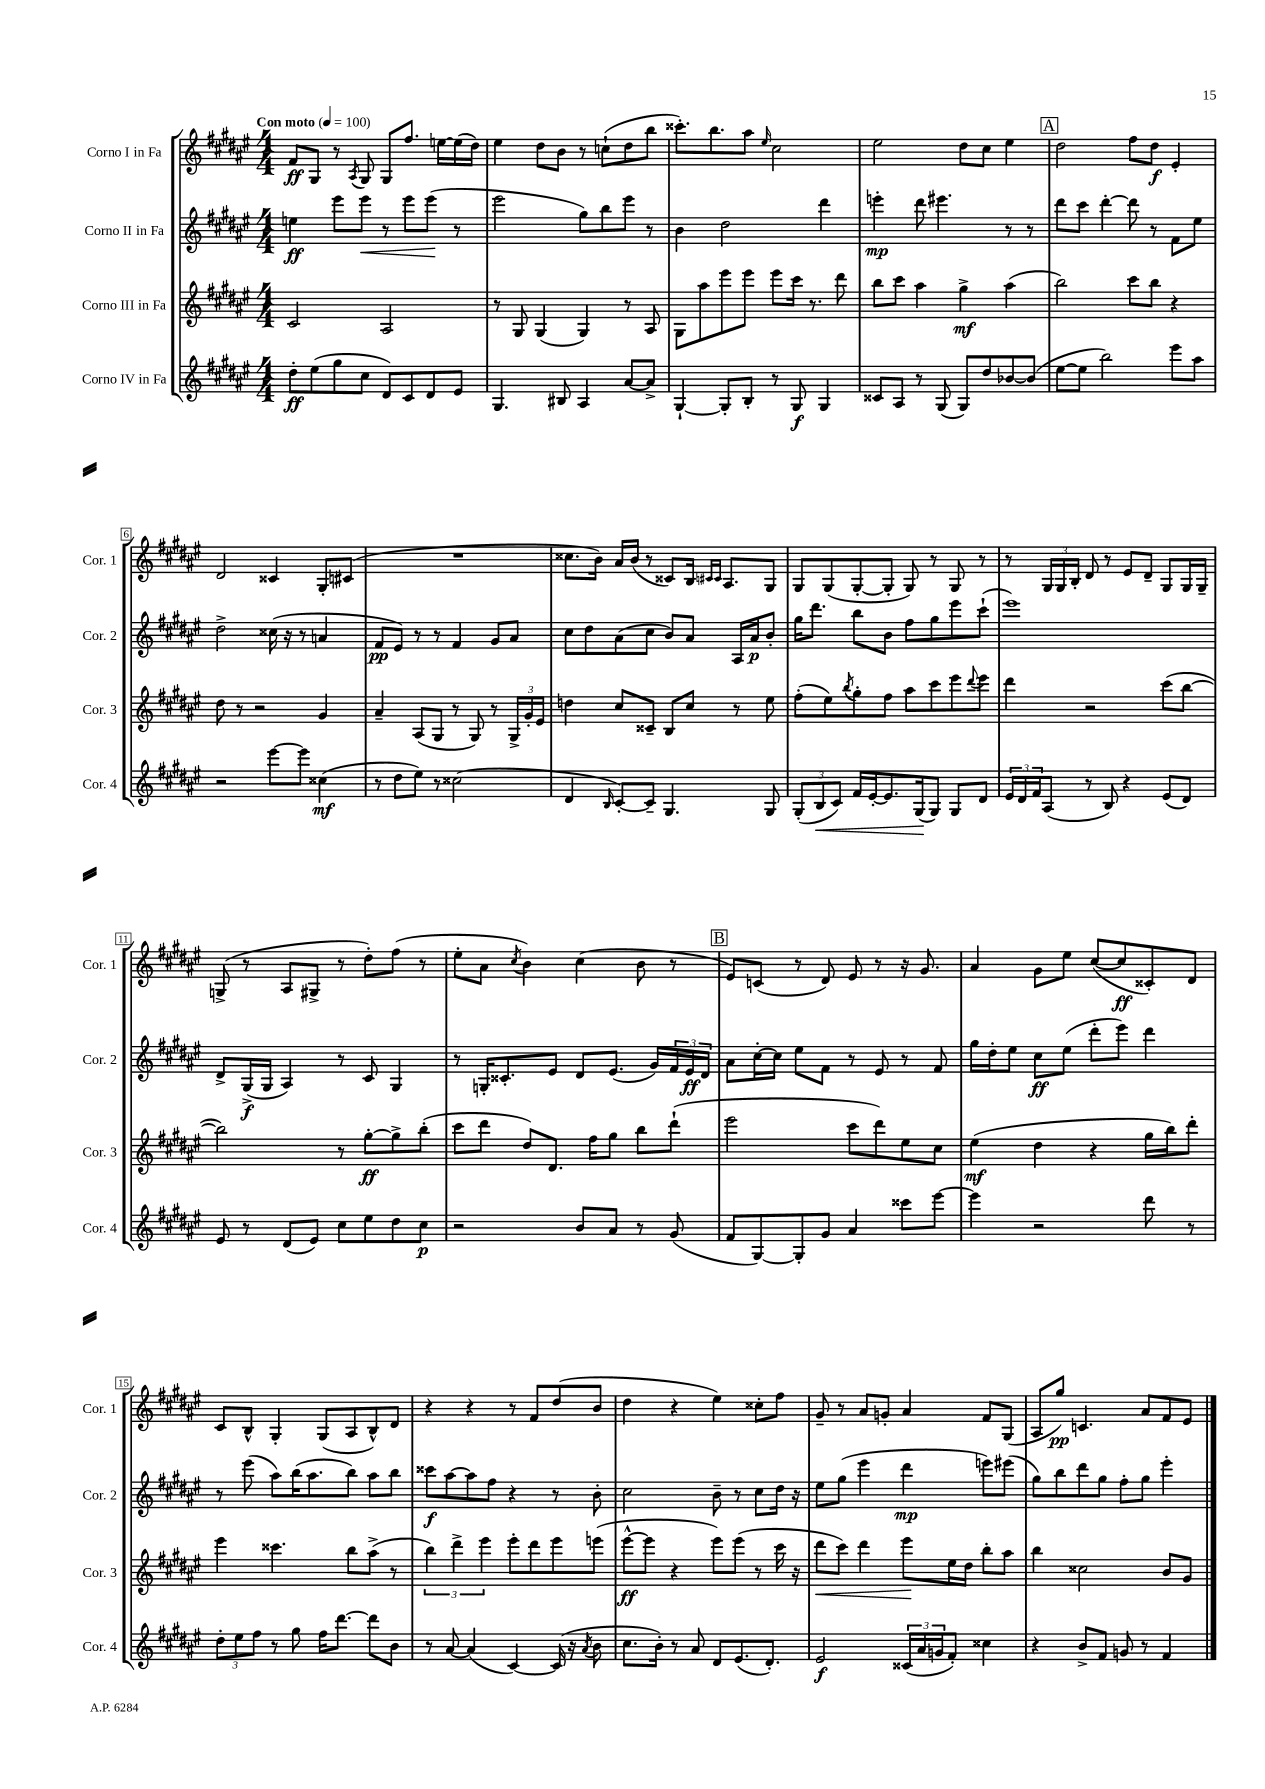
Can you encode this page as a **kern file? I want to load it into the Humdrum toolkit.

**kern	**dynam	**kern	**dynam	**kern	**dynam	**kern	**dynam
*part4	*part4	*part3	*part3	*part2	*part2	*part1	*part1
*staff4	*staff4	*staff3	*staff3	*staff2	*staff2	*staff1	*staff1
*I"Corno IV in Fa	*	*I"Corno III in Fa	*	*I"Corno II in Fa	*	*I"Corno I in Fa	*
*I'Cor. 4	*	*I'Cor. 3	*	*I'Cor. 2	*	*I'Cor. 1	*
*clefG2	*	*clefG2	*	*clefG2	*	*clefG2	*
*k[f#c#g#d#a#e#]	*	*k[f#c#g#d#a#e#]	*	*k[f#c#g#d#a#e#]	*	*k[f#c#g#d#a#e#]	*
*M4/4	*	*M4/4	*	*M4/4	*	*M4/4	*
*MM100	*	*MM100	*	*MM100	*	*MM100	*
=1	=1	=1	=1	=1	=1	=1	=1
!	!	!	!	!	!	!LO:TX:a:B:t=Con moto	!
8dd#'\L	ff	2c#/	.	4een\	ff	8f#/L	ff
(8ee#\	.	.	.	.	.	8G#/J	.
8gg#\	.	.	.	8eee#\L	.	8r	.
.	.	.	.	.	.	8qA#/	.
!	!	!	!	!	!LO:HP:b	!	!
8cc#\J	.	.	.	8eee#\J	<	8G#/	.
8d#/L)	.	2A#/	.	8r	.	8G#/L	.
8c#/	.	.	.	8eee#\L	.	8.ff#/J	.
8d#/	.	.	.	(8eee#\J	.	.	.
.	.	.	.	.	.	[16een\LL	.
8e#/J	.	.	.	8r	[	(16ee\]	.
.	.	.	.	.	.	16dd#\JJ)	.
=2	=2	=2	=2	=2	=2	=2	=2
4.G#/	.	8r	.	2eee#\	.	4ee#\	.
.	.	8G#/	.	.	.	.	.
.	.	(4G#/	.	.	.	8dd#\L	.
8B#X/	.	.	.	.	.	8b\J	.
4A#/	.	4G#/)	.	8gg#\L)	.	8r	.
.	.	.	.	8bb\	.	(8ccn`\L	.
[8a#/L	.	8r	.	8eee#\J	.	8dd#\	.
8a#^/J]	.	8A#/	.	8r	.	8bb\J	.
=3	=3	=3	=3	=3	=3	=3	=3
[4G#`/	.	8G#\L	.	4b\	.	8.ccc##X'\L)	.
.	.	8aa#\	.	.	.	.	.
.	.	.	.	.	.	8.bb\	.
8G#'/L]	.	8eee#\	.	2dd#\	.	.	.
8B'/J	.	8eee#\J	.	.	.	8aa#\J	.
.	.	.	.	.	.	16qqee#/	.
8r	.	8eee#\L	.	.	.	2cc#\	.
8G#/	f	16ccc#\Jk	.	.	.	.	.
.	.	8.r	.	.	.	.	.
4G#/	.	.	.	4ddd#\	.	.	.
.	.	8ddd#\	.	.	.	.	.
=4	=4	=4	=4	=4	=4	=4	=4
8c##X/L	.	8bb\L	.	4eeen'\	mp	2ee#\	.
8A#/J	.	8ccc#\J	.	.	.	.	.
8r	.	4aa#\	.	8ddd#\	.	.	.
(8G#/	.	.	.	4.eee#X\	.	.	.
8G#/L)	.	4gg#^\	mf	.	.	8dd#\L	.
8dd#/	.	.	.	.	.	8cc#\J	.
[8b-X/	.	(4aa#\	.	8r	.	4ee#\	.
(8b-/J]	.	.	.	8r	.	.	.
!!LO:REH:place=s1:t=A
=5	=5	=5	=5	=5	=5	=5	=5
[8ee#\L	.	2bb\)	.	8ddd#\L	.	2dd#\	.
8ee#\J]	.	.	.	8ccc#\J	.	.	.
2bb\)	.	.	.	[4ddd#'\	.	.	.
.	.	8ccc#\L	.	8ddd#\]	.	8ff#\L	.
.	.	8bb\J	.	8r	.	8dd#\J	f
8eee#\L	.	4r	.	8f#\L	.	4e#'/	.
8aa#\J	.	.	.	8ee#\J	.	.	.
!!LO:LB:g=z
=6	=6	=6	=6	=6	=6	=6	=6
2r	.	8dd#\	.	2dd#^\	.	2d#/	.
.	.	8r	.	.	.	.	.
.	.	2r	.	.	.	.	.
[8eee#\L	.	.	.	(16cc##X\	.	4c##X/	.
.	.	.	.	16r	.	.	.
8eee#\J]	.	.	.	8r	.	.	.
(4cc##X\	mf	4g#/	.	4an/	.	8G#'/L	.
.	.	.	.	.	.	(8c#X/J	.
=7	=7	=7	=7	=7	=7	=7	=7
8r	.	4a#~/	.	8f#/L	pp	1r	.
8dd#\L	.	.	.	8e#/J)	.	.	.
8ee#\J)	.	(8A#/L	.	8r	.	.	.
8r	.	8G#/J	.	8r	.	.	.
(2cc##X\	.	8r	.	4f#/	.	.	.
.	.	8G#/)	.	.	.	.	.
.	.	8r	.	8g#/L	.	.	.
.	.	24G#^/LL	.	8a#/J	.	.	.
.	.	24g#'/	.	.	.	.	.
.	.	24e#/JJ	.	.	.	.	.
=8	=8	=8	=8	=8	=8	=8	=8
4d#/	.	4ddn\	.	8cc#\L	.	8.cc##X\L	.
.	.	.	.	8dd#\	.	.	.
.	.	.	.	.	.	16b\Jk)	.
16qqB/	.	.	.	.	.	.	.
[8c#'/L)	.	8cc#/L	.	(8a#\	.	16a#/LL	.
.	.	.	.	.	.	(16b/JJ	.
8c#~/J]	.	8c##X~/J	.	8cc#\J	.	8r	.
4.G#/	.	8B/L	.	8b/L)	.	8c##X/L)	.
.	.	8cc#/J	.	8a#/J	.	16B/Jk	.
.	.	.	.	.	.	16qqc#X/LL	.
.	.	.	.	.	.	16qqc#/JJ	.
.	.	.	.	.	.	8.A#/L	.
.	.	8r	.	16A#/LL	.	.	.
.	.	.	.	16a#/J	p	.	.
8G#/	.	8ee#\	.	8b'/J	.	8G#/J	.
=9	=9	=9	=9	=9	=9	=9	=9
(12G#'/L	.	(8ff#'\L	.	16gg#\KL	.	8G#/L	.
.	.	.	.	8.ddd#\J	.	.	.
!	!LO:HP:b	!	!	!	!	!	!
12B/	<	.	.	.	.	.	.
.	.	8ee#\)	.	.	.	(8G#/	.
12c#/J)	.	.	.	.	.	.	.
.	.	8qbb/	.	.	.	.	.
16f#/LL	.	8gg#'\	.	8bb\L	.	[8G#'/	.
[16e#'/J	.	.	.	.	.	.	.
8.e#/]	.	8ff#\J	.	8b\J	.	8G#'/J]	.
.	.	8aa#\L	.	8ff#\L	.	8G#/)	.
(16G#/k	.	.	.	.	.	.	.
8G#/J)	[	8ccc#\	.	8gg#\	.	8r	.
8G#/L	.	8eee#\	.	8eee#\	.	8G#/	.
.	.	8qqddd#/	.	.	.	.	.
8d#/J	.	8eee#\J	.	(8ccc#`\J	.	8r	.
=10	=10	=10	=10	=10	=10	=10	=10
24e#/LL	.	4ddd#\	.	1eee#)	.	8r	.
24d#/	.	.	.	.	.	.	.
24f#/J	.	.	.	.	.	.	.
(8A#/J	.	.	.	.	.	24G#/LL	.
.	.	.	.	.	.	24G#/	.
.	.	.	.	.	.	24B'/JJ	.
8r	.	2r	.	.	.	8d#/	.
8B/)	.	.	.	.	.	8r	.
4r	.	.	.	.	.	8e#/L	.
.	.	.	.	.	.	8d#~/J	.
(8e#/L	.	(8ccc#\L	.	.	.	8G#/L	.
8d#/J)	.	[8bb\J	.	.	.	16G#/L	.
.	.	.	.	.	.	16G#~/JJ	.
!!LO:LB:g=z
=11	=11	=11	=11	=11	=11	=11	=11
8e#/	.	2bb\])	.	8d#^/L	.	(8Gn^/	.
8r	.	.	.	(16G#^/L	f	8r	.
.	.	.	.	16G#/JJ	.	.	.
(8d#/L	.	.	.	4A#/)	.	8A#/L	.
8e#/J)	.	.	.	.	.	8G#X^/J	.
8cc#\L	.	8r	.	8r	.	8r	.
8ee#\	.	[8gg#'\L	ff	8c#/	.	8dd#'\L)	.
8dd#\	.	8gg#^\]	.	4G#/	.	(8ff#\J	.
8cc#\J	p	(8bb'\J	.	.	.	8r	.
=12	=12	=12	=12	=12	=12	=12	=12
2r	.	8ccc#\L	.	8r	.	8ee#'\L	.
.	.	8ddd#\J	.	16Gn'/KL	.	8a#\J	.
.	.	.	.	8.c##X'/	.	.	.
.	.	.	.	.	.	8qcc#/	.
.	.	8dd#/L)	.	.	.	4b\)	.
.	.	8.d#/J	.	8e#/J	.	.	.
8b/L	.	.	.	8d#/L	.	(4cc#\	.
.	.	16ff#\KL	.	.	.	.	.
8a#/J	.	8gg#\J	.	(8.e#/J	.	.	.
8r	.	8bb\L	.	.	.	8b\	.
.	.	.	.	16g#/LL)	.	.	.
(8g#/	.	(8ddd#`\J	.	24f#/	.	8r	.
.	.	.	.	24e#/	ff	.	.
.	.	.	.	24d#/JJ	.	.	.
!!LO:REH:place=s1:t=B
=13	=13	=13	=13	=13	=13	=13	=13
8f#/L	.	2eee#\	.	8a#\L	.	8e#/L)	.
[8G#/)	.	.	.	[16cc#'\L	.	(8cn/J	.
.	.	.	.	16cc#\JJ]	.	.	.
8G#'/]	.	.	.	8ee#\L	.	8r	.
8g#/J	.	.	.	8f#\J	.	8d#/)	.
4a#/	.	8ccc#\L	.	8r	.	8e#/	.
.	.	8ddd#\)	.	8e#/	.	8r	.
8ccc##X\L	.	8ee#\	.	8r	.	16r	.
.	.	.	.	.	.	8.g#/	.
[8eee#\J	.	8cc#\J	.	8f#/	.	.	.
=14	=14	=14	=14	=14	=14	=14	=14
4eee#\]	.	(4ee#\	mf	16gg#\LL	.	4a#/	.
.	.	.	.	16dd#'\J	.	.	.
.	.	.	.	8ee#\J	.	.	.
2r	.	4dd#\	.	8cc#\L	ff	8g#\L	.
.	.	.	.	(8ee#\J	.	8ee#\J	.
.	.	4r	.	8ddd#'\L	.	([8cc#/L	.
.	.	.	.	8eee#\J)	.	8cc#/]	ff
8ddd#\	.	16gg#\LL	.	4ddd#\	.	8c##X'/)	.
.	.	16bb\J)	.	.	.	.	.
8r	.	8ddd#'\J	.	.	.	8d#/J	.
!!LO:LB:g=z
=15	=15	=15	=15	=15	=15	=15	=15
12dd#'\L	.	4eee#\	.	8r	.	8c#/L	.
12ee#\	.	.	.	.	.	.	.
.	.	.	.	(8eee#\	.	8B^^/J	.
12ff#\J	.	.	.	.	.	.	.
8r	.	4.ccc##X\	.	8aa#\L)	.	4G#'/	.
8gg#\	.	.	.	(16bb\K	.	.	.
.	.	.	.	8.aa#\	.	.	.
16ff#\KL	.	.	.	.	.	(8G#/L	.
[8.ddd#\J	.	.	.	.	.	.	.
.	.	8bb\L	.	8bb\J)	.	8A#/	.
8ddd#\L]	.	(8aa#^\J	.	8aa#\L	.	8B^^/)	.
8b\J	.	8r	.	8bb\J	.	8d#/J	.
=16	=16	=16	=16	=16	=16	=16	=16
8r	.	6bb\)	.	8ccc##X\L	f	4r	.
[8a#/	.	.	.	[8aa#\	.	.	.
.	.	6ddd#^\	.	.	.	.	.
(4a#/]	.	.	.	8aa#\]	.	4r	.
.	.	6eee#\	.	.	.	.	.
.	.	.	.	8ff#\J	.	.	.
[4c#/)	.	8eee#'\L	.	4r	.	8r	.
.	.	8ddd#\	.	.	.	8f#/L	.
(16c#/]	.	8eee#\	.	8r	.	(8dd#/	.
16r	.	.	.	.	.	.	.
8qa#/	.	.	.	.	.	.	.
8b\	.	(8eeen\J	.	8b'\	.	8b/J	.
=17	=17	=17	=17	=17	=17	=17	=17
8.cc#\L	.	[8eee#^^\L	ff	2cc#\	.	4dd#\	.
.	.	8eee#\J]	.	.	.	.	.
16b'\Jk)	.	.	.	.	.	.	.
8r	.	4r	.	.	.	4r	.
8a#/	.	.	.	.	.	.	.
8d#/L	.	8eee#\L)	.	8b~\	.	4ee#\)	.
(8.e#/	.	(8eee#\J	.	8r	.	.	.
.	.	8r	.	8cc#\L	.	8cc##X'\L	.
8.d#'/J)	.	.	.	.	.	.	.
.	.	16ccc#\	.	16dd#\Jk	.	8ff#\J	.
.	.	16r	.	16r	.	.	.
=18	=18	=18	=18	=18	=18	=18	=18
!	!	!	!LO:HP:b	!	!	!	!
2e#/	f	8ddd#\L	<	8ee#\L	.	8g#~/	.
.	.	8ccc#\J)	.	(8gg#\J	.	8r	.
.	.	4ddd#\	.	4eee#\	.	8a#/L	.
.	.	.	.	.	.	8gn'/J	.
(24c##X/LL	.	8eee#\L	.	4ddd#\	mp	4a#/	.
24a#/	.	.	.	.	.	.	.
24gn/J	.	.	.	.	.	.	.
8f#'/J)	.	16ee#\L	[	.	.	.	.
.	.	16dd#\JJ	.	.	.	.	.
4cc##X\	.	8bb'\L	.	8eeen\L)	.	8f#/L	.
.	.	8aa#\J	.	(8eee#X\J	.	(8G#/J	.
=19	=19	=19	=19	=19	=19	=19	=19
4r	.	4bb\	.	8gg#\L)	.	8A#/L	.
.	.	.	.	8bb\	.	8gg#/J)	pp
8b^/L	.	2cc##X\	.	8ddd#\	.	4.cn/	.
8f#/J	.	.	.	8gg#\J	.	.	.
8gn/	.	.	.	8ff#'\L	.	.	.
8r	.	.	.	8gg#\J	.	8a#/L	.
4f#/	.	8b/L	.	4eee#'\	.	8f#/	.
.	.	8g#/J	.	.	.	8e#/J	.
==	==	==	==	==	==	==	==
*-	*-	*-	*-	*-	*-	*-	*-
